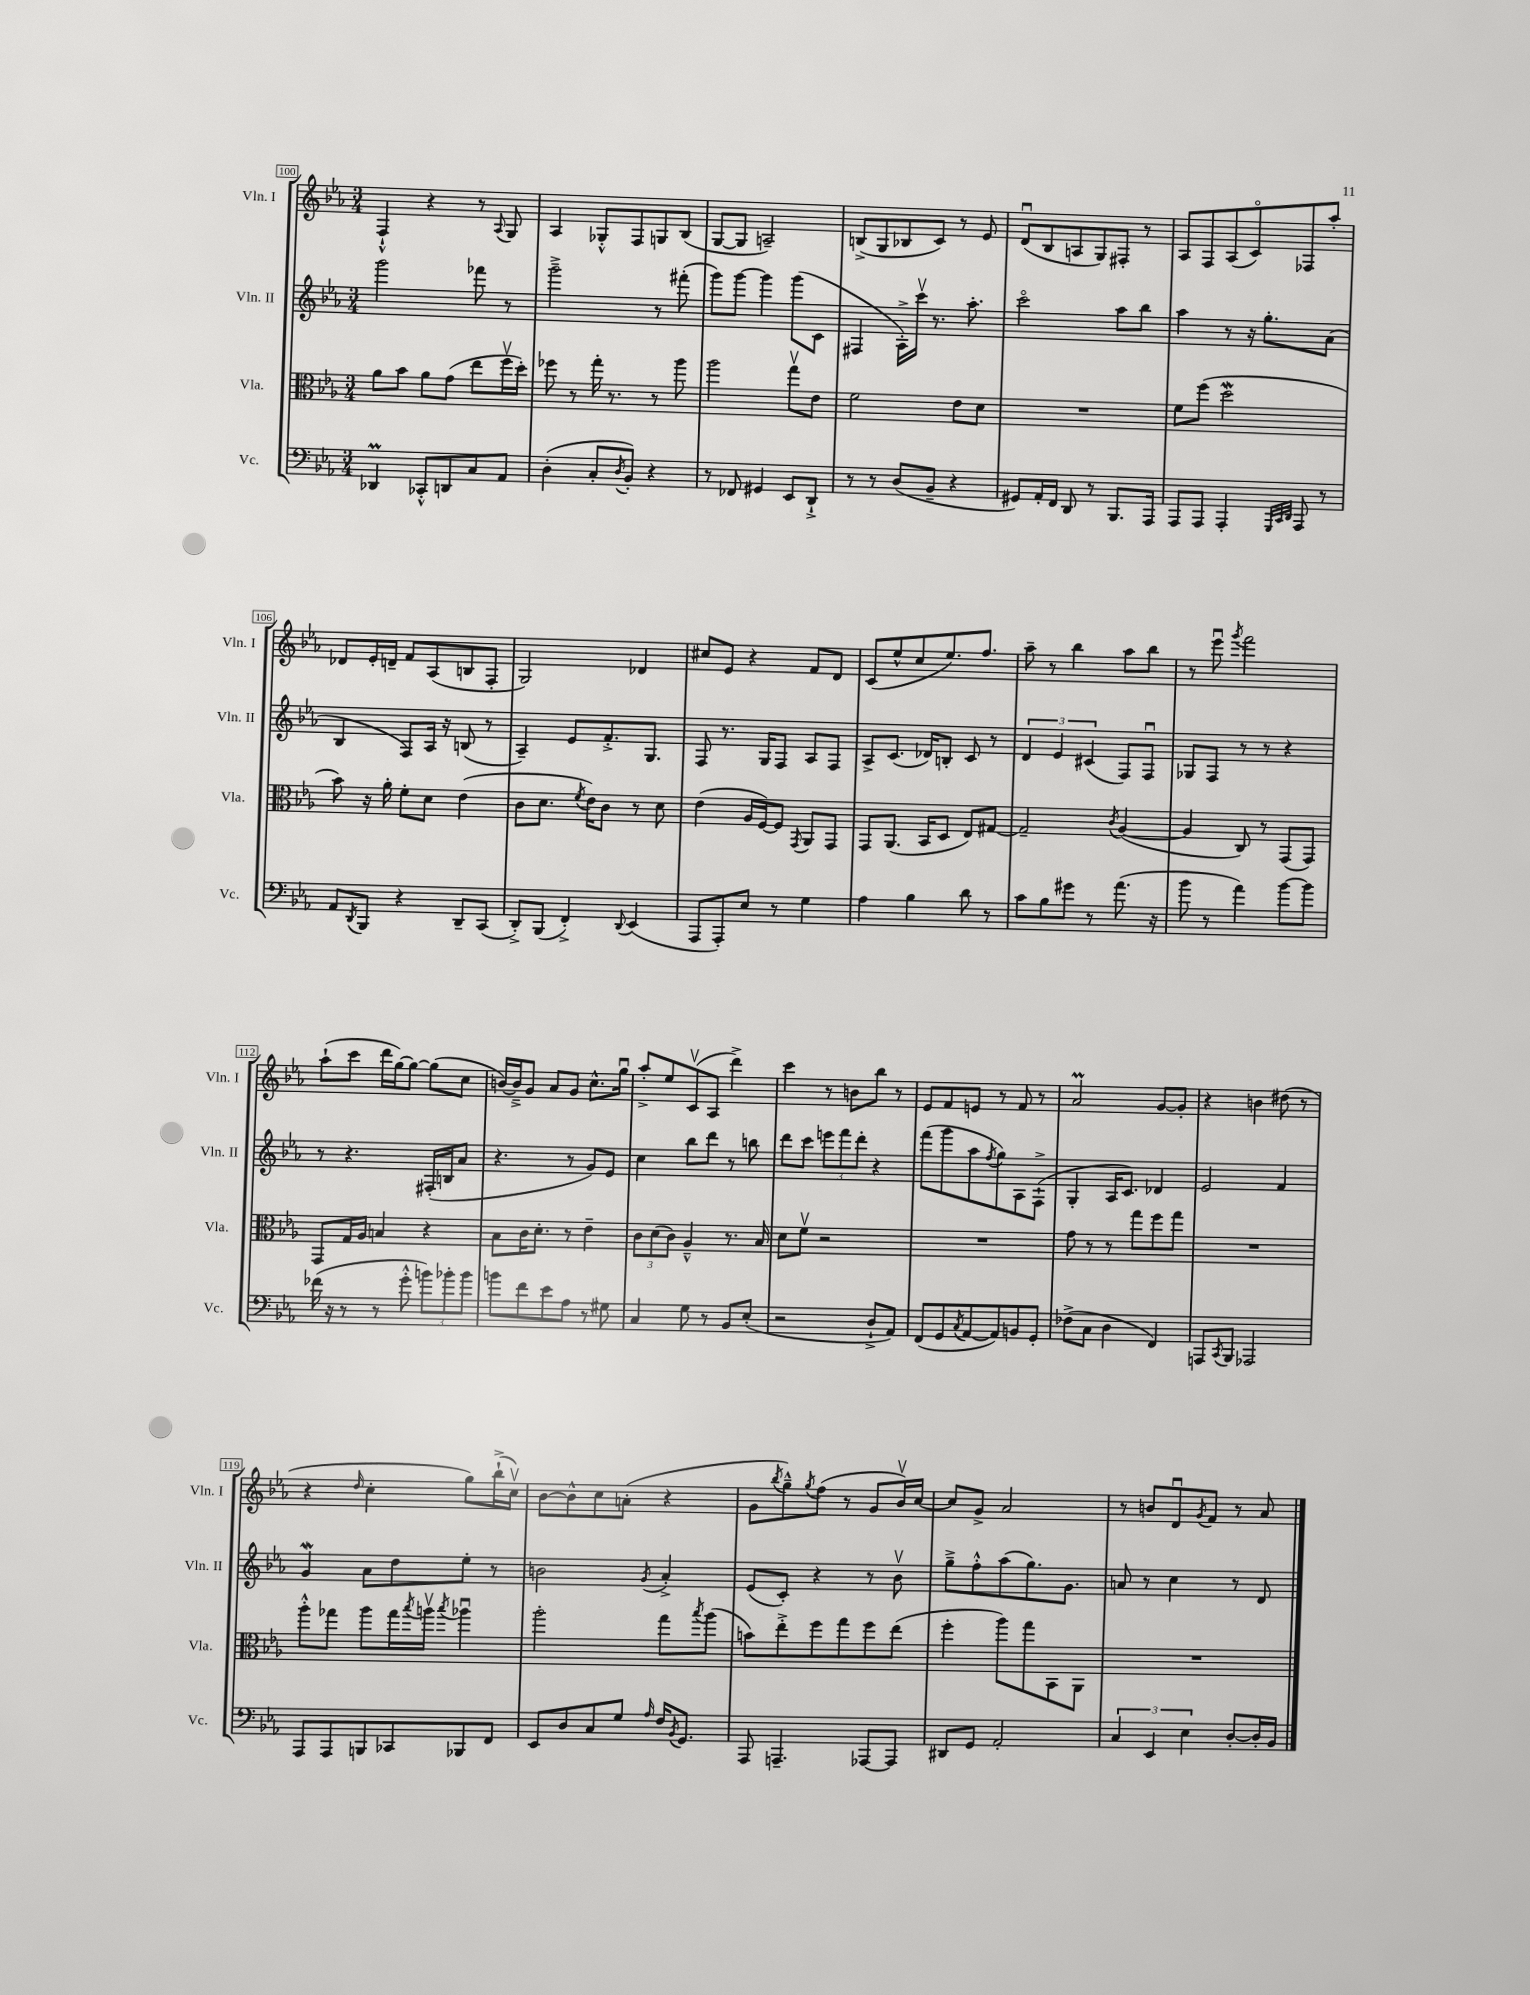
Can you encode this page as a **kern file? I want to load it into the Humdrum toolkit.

**kern	**kern	**kern	**kern
*staff4	*staff3	*staff2	*staff1
*clefF4	*clefC3	*clefG2	*clefG2
*k[b-e-a-]	*k[b-e-a-]	*k[b-e-a-]	*k[b-e-a-]
*M3/4	*M3/4	*M3/4	*M3/4
4DD-/	8a-\L	2ggg\	4F`^^/
.	8b-\J	.	.
8CC-'^^/L	8a-\L	.	4r
8DD/	(8g\J	.	.
8C/	8ee-\L	8fff-\	8r
.	.	.	8qqA-/
8AA-/J	16ffv\L	8r	8G/
.	16dd'\JJ)	.	.
=	=	=	=
(4D'\	8ff-\	2ggg~^\	4A-/
.	8r	.	.
8C'/L	16gg'\	.	8G-'^^/L
.	8.r	.	.
8qD/	.	.	.
8BB-'/J)	.	.	8F/
4r	8r	8r	8G/
.	8aa-\	(8fff#'\	(8B-/J
=	=	=	=
8r	2aa-\	8ggg\L)	[8G/L
8FF-/	.	[8ggg\J	8G/]J
4GG#/	.	4ggg\]	2A~/)
8EE-/L	8ggv\L	(8ggg\L	.
8DD`^/J	8e-\J	8c\J	.
=	=	=	=
8r	2f\	4F#/	(8B^/L
8r	.	.	8G/
(8D/L	.	16A-'^\LL)	8B-/
.	.	16cccv\JJ	.
8BB-~/J	.	8.r	8c/J)
4r	8e-\L	.	8r
.	.	8.aa-'\	.
.	8d\J	.	8e-/
=	=	=	=
8GG#/L)	2.r	2ccco\	(8du/L
16AA-'/L	.	.	8B-/
16FF/JJ	.	.	.
8DD/	.	.	8A/
8r	.	.	8G/)
8.BBB-/L	.	8aa-\L	8F#'/J
.	.	8bb-\J	8r
16AAA-/Jk	.	.	.
=	=	=	=
8AAA-/L	8f\L	4aa-\	8A-/L
8AAA-/J	(8ff\J	.	8F/
4AAA-'/	2dd\	8r	(8A-/
.	.	16r	8co/)
.	.	8.gg'\L	.
32qqGGG/LLL	.	.	.
32qqCC/	.	.	.
32qqDD/JJJ	.	.	.
8AAA-/	.	.	8F-/
8r	.	(8a-\J	8aa-'/J
=	=	=	=
8AA-/L	8b-\)	4B-/	8d-/L
8qDD/	.	.	.
8BBB-/J	16r	.	16e-'/L
.	16a-'\	.	16d~/JJ
4r	8f'\L	8F/L)	8f/L
.	8d\J	16A-/Jk	(8A-/
.	.	16r	.
8DD~/L	(4e-\	(8B/	8B/
(8CC/J	.	8r	8F'/J
=	=	=	=
8DD'^/L)	8c\L	4A-~/)	2G/)
(8BBB-/J	8.d\J	.	.
4FF'^/)	.	8e-/L	.
.	8qf/	.	.
.	16e-\LK)	.	.
.	8c\J	8.f'^/	.
8qqDD/	.	.	.
(4EE-/	8r	.	4d-/
.	.	8.G/J	.
.	8d\	.	.
=	=	=	=
8AAA-/L	(4e-\	8F/	8cc#/L
8AAA-'/)	.	8.r	8e-/J
8E-/J	16A-/LL	.	4r
.	[16F/J)	16G/LK	.
8r	8F/]J	8F/J	.
.	8qGG/	.	.
4G\	8AA-/L	8A-/L	8f/L
.	8GG/J	8F/J	8d/J
=	=	=	=
4A-\	8GG/L	8A-^/L	(8c/L
.	(8.AA-/J	(8.c/J	8ee-^^/
4B-\	.	.	8cc/
.	16BB-/LK	16d-/LK)	.
.	8D/J	8B'/J	8.ee-/)
8d\	8E-/L)	8c/	.
.	.	.	8.ff/J
8r	[8G#/J	8r	.
=	=	=	=
8c\L	2G#~/]	6d/	8aa-~\
8B-\	.	.	8r
.	.	6e-/	.
8g#\J	.	.	4bb-\
.	.	(6c#/	.
8r	.	.	.
.	8qc/	.	.
(8.a-\	([4A-/	8F/L)	8aa-\L
.	.	8Fu/J	8bb-\J
16r	.	.	.
=	=	=	=
8b-\	4A-/]	8G-/L	8r
8r	.	8F/J	8eee-u\
.	.	.	8qggg/
4a-\)	8C/)	8r	2fff\
.	8r	8r	.
[8b-\L	(8GG/L	4r	.
8b-\]J	8GG/J)	.	.
=	=	=	=
(16f-\	8GG/L	8r	(8aa-`\L
16r	.	.	.
8r	16G/L	4.r	8ccc\J
.	16A-/JJ	.	.
8r	4B/	.	16ddd\LL
.	.	.	[16gg\J)
8g'^^\	.	.	8gg\_J
12b\L)	4r	(16F#'/LL	(8gg\]L
.	.	16B/J	.
12b-'\	.	.	.
.	.	8a-/J	8cc\J
12b-\J	.	.	.
=	=	=	=
8b\L	8B-\L	4.r	[16b/LL)
.	.	.	16b~^/]J
8f\	16c\K	.	8g/J
.	8.d'\J	.	.
8e-\	.	.	8a-/L
8A-\J	8r	8r	8g/J
8r	4e-~\	8g/L)	8.cc^^\L
8G#\	.	8e-/J	.
.	.	.	16ggu\Jk
=	=	=	=
4C/	12c\L	4cc\	8aa-'^/L
.	(12d\	.	.
.	.	.	8ee-/
.	12c\J)	.	.
8G\	4A-~^^/	8bb-\L	(8cv/
8r	.	8ddd\J	8A-/J
8BB-/L	8.r	8r	4ddd^\)
(8E-'/J	.	8bb\	.
.	16B-/	.	.
=	=	=	=
2r	8d\L	8ddd\L	4ccc\
.	8fv\J	8ccc\J	.
.	2r	12eee\L	8r
.	.	12fff\	.
.	.	.	8b\L
.	.	12ddd'\J	.
8D`^/L	.	4r	8bb-\J
8AA-/J)	.	.	8r
=	=	=	=
(8FF/L	2.r	(8fff\L	8e-/L
8GG/	.	8ggg\	8f/
8qC/	.	.	.
[8AA-/	.	8aa-\	8e/J
.	.	8qff/	.
8AA-/])	.	8gg\)	8r
8BB/	.	8A-\	8f/
8GG'/J	.	(8F`^\J	8r
=	=	=	=
(8F-^\L	8g\	4G'/	2a-/
8C\J	8r	.	.
4D\	8r	16A-/LK	.
.	.	8.c/J)	.
.	8gg\L	.	.
4FF/)	8ff\	4d-/	[8g/L
.	8gg\J	.	8g'/]J
=	=	=	=
8AAA/L	2.r	2e-/	4r
8qCC/	.	.	.
8BBB-/J	.	.	.
2AAA-/	.	.	4b\
.	.	4f/	(8dd#\
.	.	.	8r
=	=	=	=
8AAA-/L	8aa-'^^\L	4g/	4r
8AAA-/	8gg-\J	.	.
.	.	.	16qqdd/
8BBB/	8aa-\L	8a-\L	4cc'\
8CC-/	16gg-\L	8dd\	.
.	8qbb-/	.	.
.	16aav\JJ	.	.
.	8qbb-/	.	.
8BBB-/	4aa-u\	8ee-'\J	8gg\L)
8FF/J	.	8r	(16bb-`^\L
.	.	.	16ccv\JJ)
=	=	=	=
8EE-/L	2aa-'\	2b\	[8b-\L
8D/	.	.	8b-^^\]
8C/	.	.	8cc\
8G/J	.	.	(8a'\J
16qqA-/	.	8qg/	.
16F/LK	8gg\L	4a-'^/	4r
8qBB-/	.	.	.
8.GG/J	.	.	.
.	8qbb-/	.	.
.	(8aa-\J	.	.
=	=	=	=
8AAA-/	8b\L)	(8e-/L	8g\L
.	.	.	8qbb-/
4.AAA~/	8ee-'^\	8c'/J)	8gg~^^\)
.	.	.	8qgg/
.	8ff\	4r	(8ff\J
.	8gg\	.	8r
[8AAA-/L	8ff\	8r	8g/L
8AAA-/]J	(8ee-\J	8b-v\	16b-v/L)
.	.	.	[16cc/JJ
=	=	=	=
8DD#/L	4ff'\	8gg~^\L	8cc/]L
8GG/J	.	8ff'^^\	8g^/J
2AA-'/	8aa-\L)	(8aa-\	2a-/
.	8gg\	8.gg\)	.
.	8BB-\	.	.
.	.	8.g\J	.
.	8AA-\J	.	.
=	=	=	=
6C/	2.r	8a/	8r
.	.	8r	8b/L
6EE-/	.	.	.
.	.	4cc\	8du/
6E-\	.	.	.
.	.	.	8qg/
.	.	.	8f/J
[8D'/L	.	8r	8r
16D'/]L	.	8d/	8a-/
16BB-/JJ	.	.	.
==	==	==	==
*-	*-	*-	*-
